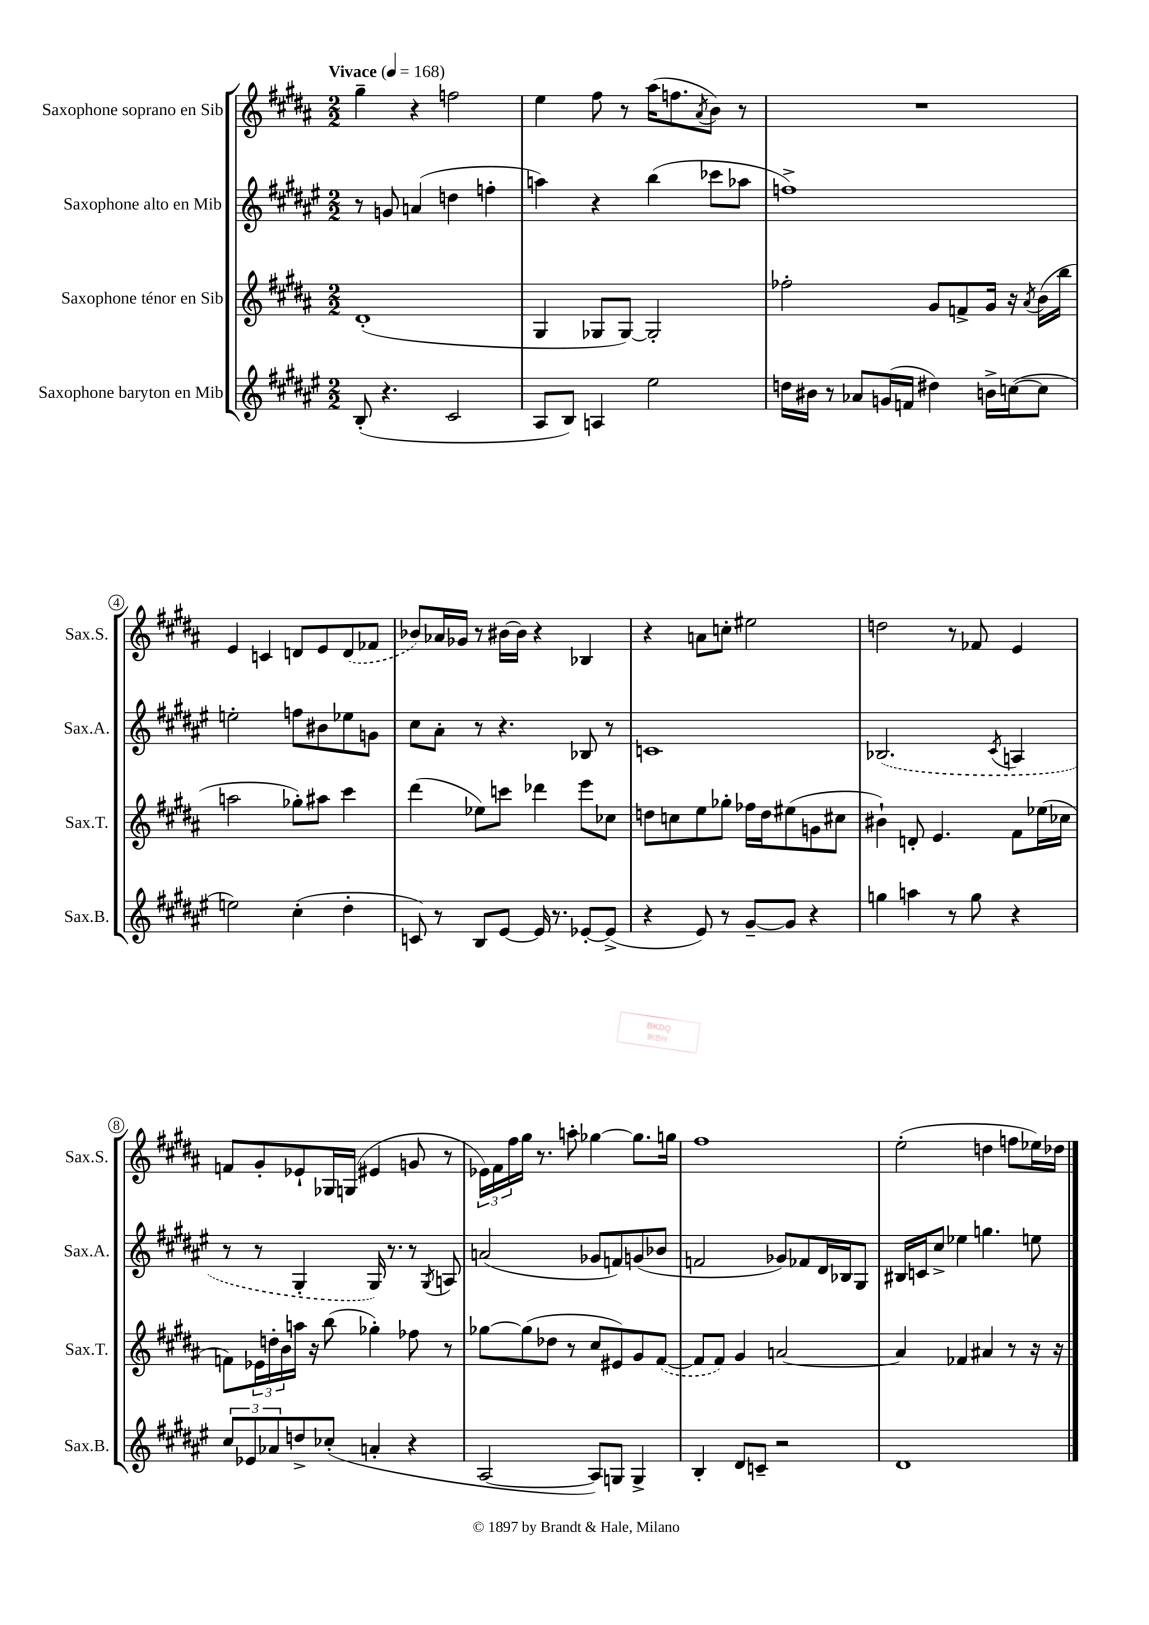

**kern	**kern	**kern	**kern
*staff4	*staff3	*staff2	*staff1
*clefG2	*clefG2	*clefG2	*clefG2
*k[f#c#g#d#a#e#]	*k[f#c#g#d#a#]	*k[f#c#g#d#a#e#]	*k[f#c#g#d#a#]
*M2/2	*M2/2	*M2/2	*M2/2
*MM168	*MM168	*MM168	*MM168
(8B'	(1d#'	8r	4gg#~
4.r	.	8g	.
.	.	(4a	4r
2c#	.	4dd	2ff
.	.	4ff'	.
=	=	=	=
8A#	4G#	4aa)	4ee
8B)	.	.	.
4A	8G-	4r	8ff#
.	[8G-)	.	8r
2ee#	2G-']	(4bb	(16aa#
.	.	.	8.ff
.	.	.	8qa#
.	.	8ccc-	8b)
.	.	8aa-	8r
=	=	=	=
16dd	2ff-'	1ff^)	1r
16b#	.	.	.
8r	.	.	.
8a-	.	.	.
(16g	.	.	.
16f	.	.	.
4dd#)	8g#	.	.
.	8f^	.	.
16b^	16g#	.	.
([16cc	16r	.	.
.	8qa#	.	.
8cc]	(16b	.	.
.	16bb	.	.
=	=	=	=
2ee)	2aa	2ee'	4e
.	.	.	4c
(4cc#'	8gg-')	8ff	8d
.	8aa#	8b#	8e
4dd#'	4ccc#	8ee-	(8d
.	.	8g	8f-
=	=	=	=
8c)	(4ddd#	8cc#	8b-)
8r	.	8a#'	16a-
.	.	.	16g-
8B	8ee-)	8r	8r
[8e#	8ccc	4.r	[16b#
.	.	.	16b#]
16e#]	4ddd-	.	4r
8.r	.	.	.
[8e-'	8eee	8B-	4B-
(8e-^]	8cc-	8r	.
=	=	=	=
4r	8dd	1c	4r
.	8cc	.	.
8e#)	8ee	.	8a
8r	8gg-'	.	8cc'
[8g#~	16ff-	.	2ee#
.	16dd	.	.
8g#]	(8ee#	.	.
4r	8g	.	.
.	8cc#	.	.
=	=	=	=
4gg	4b#`)	(2.B-	2dd
4aa	8d'	.	.
.	4.e	.	.
8r	.	.	8r
8gg	.	.	8f-
.	.	8qc#	.
4r	8f#	4A	4e
.	(16ee-	.	.
.	16cc-	.	.
=	=	=	=
12cc#	8f)	8r	8f
12e-	.	.	.
.	24e-	8r	8g#'
12a-	24dd'	.	.
.	24b	.	.
8dd^	16aa	4G#'	8e-`
.	16r	.	.
(8cc-'	(8bb	.	16G-
.	.	.	(16G
4a'	4gg-')	16G#)	4e#
.	.	8.r	.
4r	8ff-	8r	8g
.	.	8qG#	.
.	8r	8A	8r
=	=	=	=
[2A#	[8gg-	(2a	24e-)
.	.	.	24f#
.	.	.	24ff#
.	(8gg-]	.	16gg#
.	.	.	8.r
.	8dd-	.	.
.	8r	.	8aa'
8A#])	8cc#	8g-	[4gg-
8G	8e#)	8f)	.
4G^	8g#	(8g	8.gg-]
.	([8f#	8b-	.
.	.	.	16gg
=	=	=	=
4B'	8f#]	2f	1ff#
.	8f#)	.	.
8d#	4g#	.	.
8c~	.	.	.
2r	[2a	8g-)	.
.	.	8f-	.
.	.	16d#	.
.	.	16B-	.
.	.	8G#	.
=	=	=	=
1d#	4a]	16B#	(2ee'
.	.	16c	.
.	.	8cc#^	.
.	4f-	4ee-	.
.	4a#	4.gg	4dd
.	8r	.	8ff
.	16r	8ee	16ee-)
.	16r	.	16dd-
==	==	==	==
*-	*-	*-	*-
